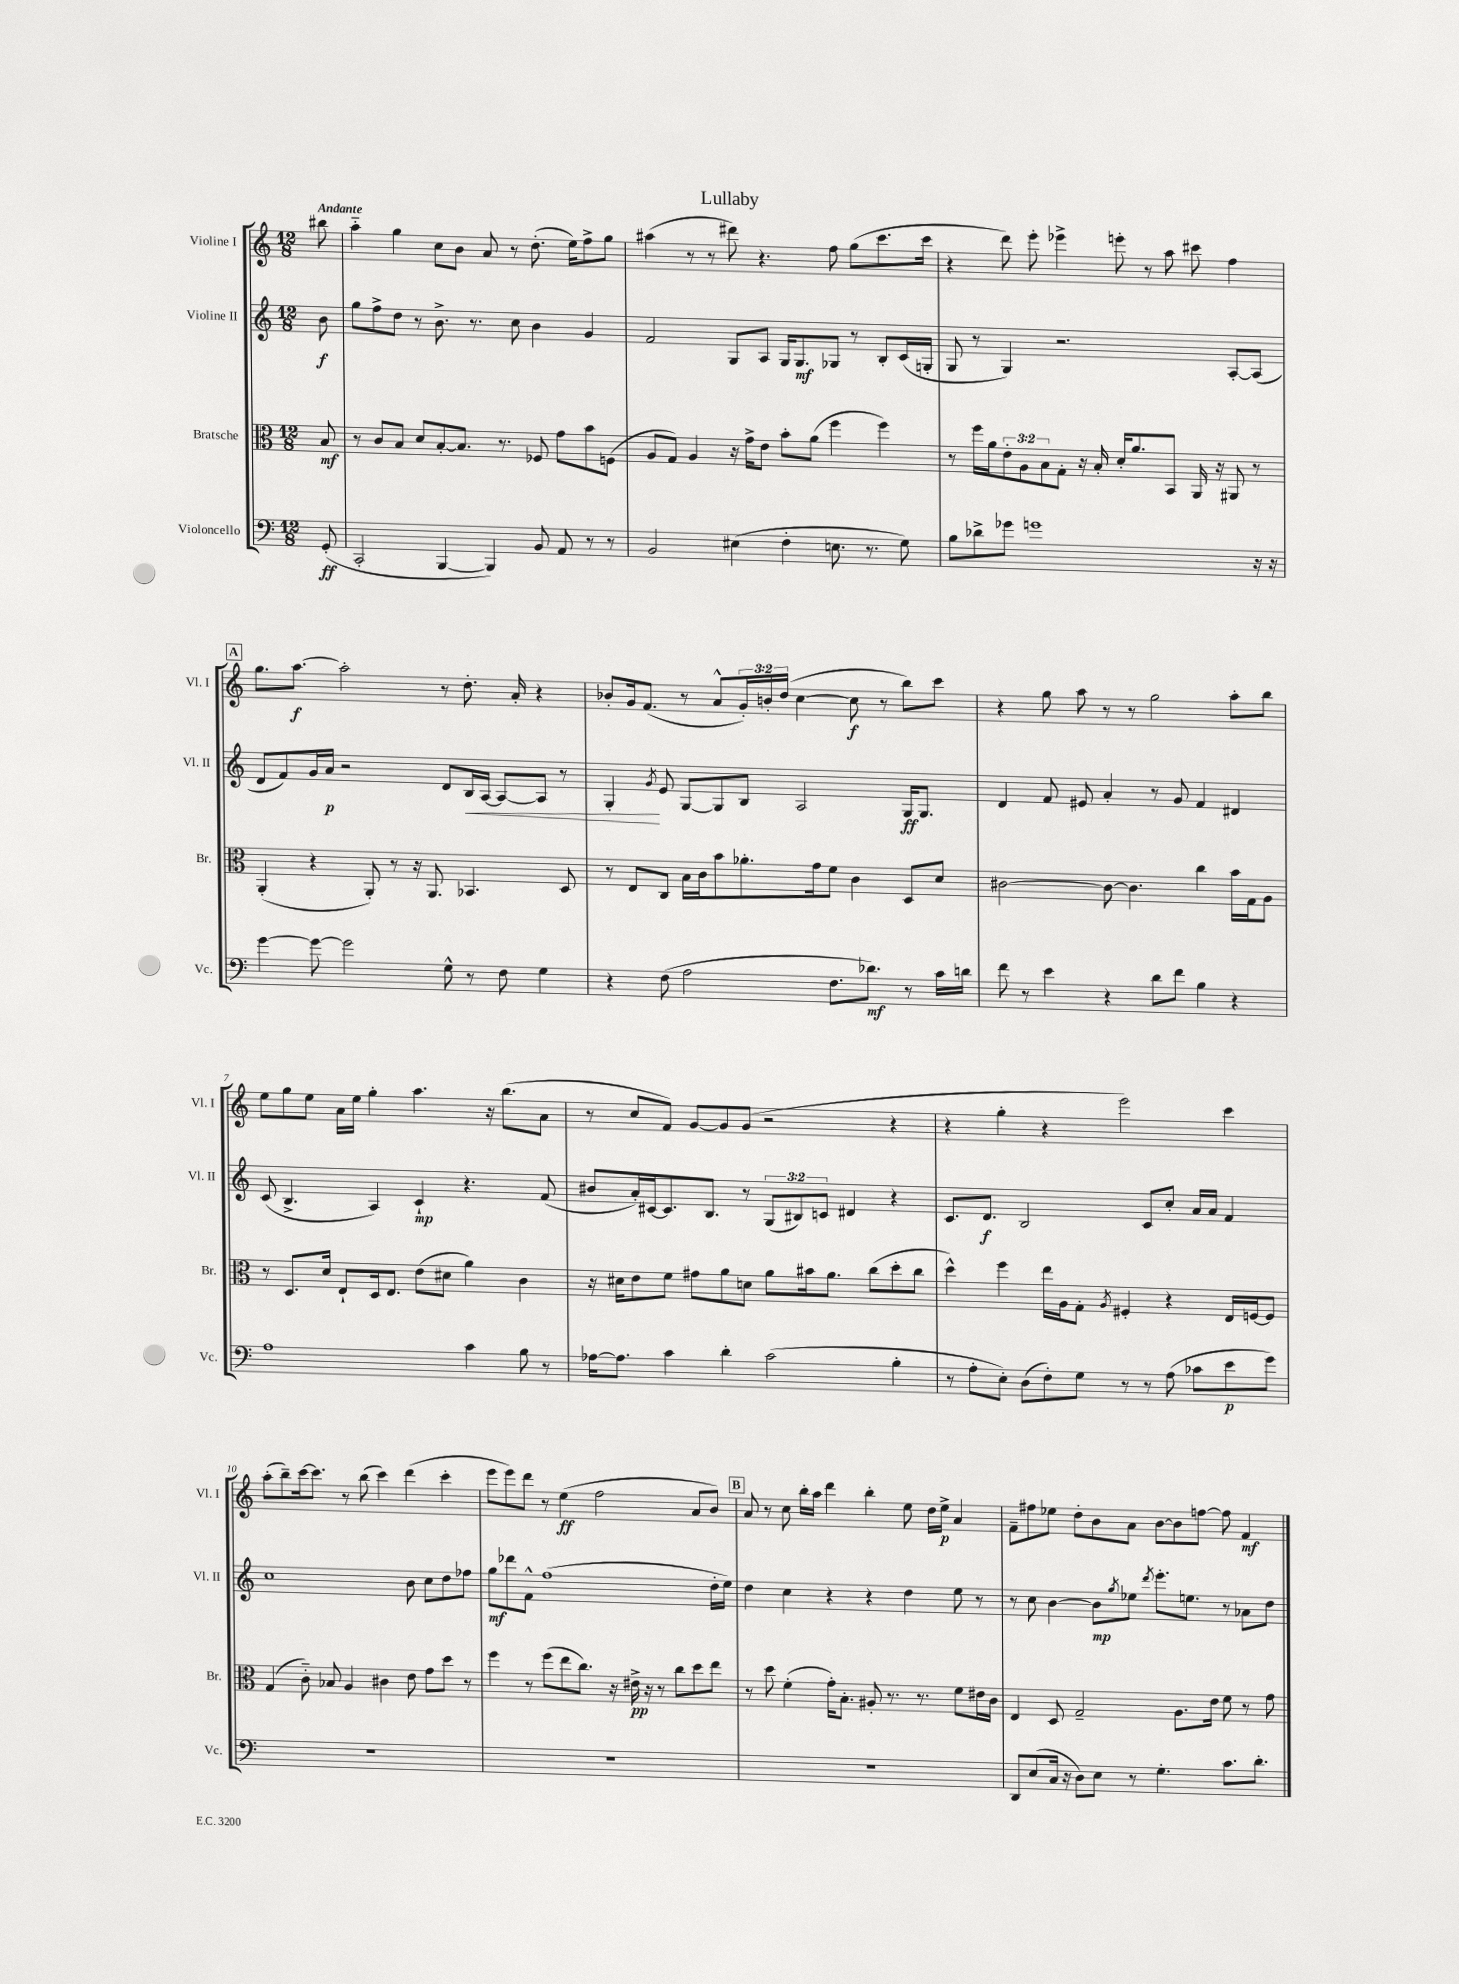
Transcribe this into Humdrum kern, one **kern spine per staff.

**kern	**dynam	**kern	**dynam	**kern	**dynam	**kern	**dynam
*part4	*part4	*part3	*part3	*part2	*part2	*part1	*part1
*staff4	*staff4	*staff3	*staff3	*staff2	*staff2	*staff1	*staff1
*I"Violoncello	*	*I"Bratsche	*	*I"Violine II	*	*I"Violine I	*
*I'Vc.	*	*I'Br.	*	*I'Vl. II	*	*I'Vl. I	*
*clefF4	*	*clefC3	*	*clefG2	*	*clefG2	*
*k[]	*	*k[]	*	*k[]	*	*k[]	*
*M12/8	*	*M12/8	*	*M12/8	*	*M12/8	*
=	=	=	=	=	=	=	=
!	!	!	!	!	!	!LO:TX:a:B:t=Andante	!
(8GG'/	ff	8B/	mf	8b\	f	8bb#X\	.
=1	=1	=1	=1	=1	=1	=1	=1
2CC'/	.	8r	.	8gg\L	.	4aa\	.
.	.	8c/L	.	8ff^\	.	.	.
.	.	8B/J	.	8dd\J	.	4gg\	.
.	.	8d/L	.	8r	.	.	.
[4BBB/	.	[8B'/	.	8.b^\	.	8cc\L	.
.	.	8.B/J]	.	.	.	8b\J	.
.	.	.	.	8.r	.	.	.
4BBB/])	.	.	.	.	.	8a/	.
.	.	8.r	.	.	.	.	.
.	.	.	.	8cc\	.	8r	.
8BB/	.	8F-X/	.	4b\	.	(8.dd'\	.
8AA/	.	8g\L	.	.	.	.	.
.	.	.	.	.	.	16ee\KL)	.
8r	.	8b\	.	4g/	.	8ff^\	.
8r	.	(8Fn\J	.	.	.	8gg\J	.
=2	=2	=2	=2	=2	=2	=2	=2
2BB/	.	8A/L	.	2f/	.	(4aa#X\	.
.	.	8G/J)	.	.	.	.	.
.	.	4A/	.	.	.	8r	.
.	.	.	.	.	.	8r	.
(4E#X\	.	16r	.	8G/L	.	8ddd#X\)	.
.	.	16g^\KL	.	.	.	.	.
.	.	8e\J	.	8A/J	.	4.r	.
4F'\	.	8b'\L	.	16G/KL	.	.	.
.	.	.	.	8.G/	mf	.	.
.	.	(8a\J	.	.	.	.	.
8.En\	.	4ff\	.	8G-X/J	.	8ff\	.
.	.	.	.	8r	.	(8gg\L	.
8.r	.	.	.	.	.	.	.
.	.	4ff\)	.	8B'/L	.	8.ccc\	.
8G\)	.	.	.	(16c/L	.	.	.
.	.	.	.	16Gn'/JJ	.	16ccc\Jk	.
=3	=3	=3	=3	=3	=3	=3	=3
8B\L	.	8r	.	8G/	.	4r	.
8d-X^\	.	16ff\LL	.	8r	.	.	.
.	.	16a\J	.	.	.	.	.
8g-X\J	.	12e'\	.	4G/)	.	8ddd\)	.
.	.	12A\	.	.	.	.	.
1gn	.	.	.	.	.	8eee'\	.
.	.	12B\	.	.	.	.	.
.	.	8G'\J	.	2.r	.	4eee-X^\	.
.	.	16r	.	.	.	.	.
.	.	16B'/	.	.	.	.	.
.	.	16d'/KL	.	.	.	8eeen'\	.
.	.	8.a/	.	.	.	.	.
.	.	.	.	.	.	8r	.
.	.	8BB/J	.	.	.	8aa\	.
.	.	16AA/	.	.	.	8ccc#X\	.
.	.	16r	.	.	.	.	.
.	.	8AA#X/	.	[8A'/L	.	4ff\	.
16r	.	8r	.	(8A/J]	.	.	.
16r	.	.	.	.	.	.	.
!!LO:LB:g=z
!!LO:REH:place=s1:t=A
=4	=4	=4	=4	=4	=4	=4	=4
[4g\	.	(4AA'/	.	8d/L	.	8.gg\L	.
.	.	.	.	8f/)	.	.	.
.	.	.	.	.	.	[8.aa\J	f
8g\_	.	4r	.	16g/L	.	.	.
.	.	.	.	16a/JJ	p	.	.
2g\]	.	.	.	2r	.	2aa'\]	.
.	.	8AA'/)	.	.	.	.	.
.	.	8r	.	.	.	.	.
.	.	16r	.	.	.	.	.
.	.	8.AA/	.	.	.	.	.
8G^^\	.	.	.	8d/L	.	8r	.
!	!	!	!	!	!LO:HP:b	!	!
8r	.	4.BB-X/	.	16B/L	<	8.dd'\	.
.	.	.	.	[16A/JJ	.	.	.
8F\	.	.	.	8A/L_	.	.	.
.	.	.	.	.	.	16a'/	.
4G\	.	.	.	8A/J]	.	4r	.
.	.	8D/	.	8r	.	.	.
=5	=5	=5	=5	=5	=5	=5	=5
4r	.	8r	.	4G'/	.	8b-X'/L	.
.	.	8E/L	.	.	.	16g/k	.
.	.	.	.	.	.	(8.f/J	.
.	.	.	.	8qg/	.	.	.
(8F\	.	8C/J	.	8e/	[	.	.
2A\	.	16B\LL	.	[8G/L	.	8r	.
.	.	16c\J	.	.	.	.	.
.	.	8b\	.	8G/]	.	8a^^/L	.
.	.	8.a-X'\	.	8B/J	.	24g'/L)	.
.	.	.	.	.	.	24bn'/	.
.	.	.	.	.	.	(24dd/JJ	.
.	.	.	.	2A/	.	[4cc\	.
.	.	16g\k	.	.	.	.	.
8.F\L	.	8f\J	.	.	.	.	.
.	.	4c\	.	.	.	8cc\]	f
8.d-X\J)	mf	.	.	.	.	.	.
.	.	.	.	.	.	8r	.
8r	.	8D/L	.	16G/KL	ff	8bb\L)	.
.	.	.	.	8.G/J	.	.	.
16c\LL	.	8d/J	.	.	.	8ccc\J	.
16dn\JJ	.	.	.	.	.	.	.
=6	=6	=6	=6	=6	=6	=6	=6
8f\	.	[2c#X\	.	4d/	.	4r	.
8r	.	.	.	.	.	.	.
4e\	.	.	.	8f/	.	8gg\	.
.	.	.	.	8e#X/	.	8aa\	.
4r	.	8c#\_	.	4a'/	.	8r	.
.	.	4.c#\]	.	.	.	8r	.
8d\L	.	.	.	8r	.	2gg\	.
8f\J	.	.	.	8g/	.	.	.
4B\	.	4cc\	.	4f/	.	.	.
4r	.	16b\LL	.	4d#X/	.	8aa'\L	.
.	.	16G\J	.	.	.	.	.
.	.	8A\J	.	.	.	8bb\J	.
!!LO:LB:g=z
=7	=7	=7	=7	=7	=7	=7	=7
1A	.	8r	.	(8c/	.	8ee\L	.
.	.	8.D/L	.	4.B^/	.	8gg\	.
.	.	.	.	.	.	8ee\J	.
.	.	16d/Jk	.	.	.	.	.
.	.	8E`/L	.	.	.	16a\LL	.
.	.	.	.	.	.	16ee\JJ	.
.	.	16D/k	.	4A/)	.	4gg'\	.
.	.	8.E/J	.	.	.	.	.
.	.	(8e\L	.	4c`/	mp	4.aa\	.
.	.	8d#X\J	.	.	.	.	.
4c\	.	4a\)	.	4.r	.	.	.
.	.	.	.	.	.	16r	.
.	.	.	.	.	.	(8.bb\L	.
8B\	.	4c\	.	.	.	.	.
8r	.	.	.	(8f/	.	8a\J	.
=8	=8	=8	=8	=8	=8	=8	=8
[16A-X\KL	.	16r	.	8b#X/L	.	8r	.
8.A-\J]	.	16d#X\KL	.	.	.	.	.
.	.	8e\	.	16a'/L)	.	8cc/L	.
.	.	.	.	[16c#X/J	.	.	.
4c\	.	8f\J	.	8.c#/]	.	8f/J)	.
.	.	8g#X\L	.	.	.	[8g/L	.
.	.	.	.	8.B/J	.	.	.
4d'\	.	8a\	.	.	.	8g/]	.
.	.	8dn\J	.	8r	.	(8g/J	.
(2c\	.	8a\L	.	(12G/L	.	2r	.
.	.	.	.	12B#X/)	.	.	.
.	.	16b#X\k	.	.	.	.	.
.	.	.	.	12cn/J	.	.	.
.	.	8.a\J	.	.	.	.	.
.	.	.	.	4d#X/	.	.	.
.	.	(8cc\L	.	.	.	.	.
4B'\	.	8dd'\	.	4r	.	4r	.
.	.	8cc\J	.	.	.	.	.
=9	=9	=9	=9	=9	=9	=9	=9
8r	.	4dd^^\)	.	8.c/L	.	4r	.
8A'\L	.	.	.	.	.	.	.
.	.	.	.	8.d/J	f	.	.
8E'\J)	.	4ff\	.	.	.	4gg'\	.
(8D\L	.	.	.	2B/	.	.	.
8F'\)	.	16ee\LL	.	.	.	4r	.
.	.	16A\J	.	.	.	.	.
8G\J	.	8G'\J	.	.	.	.	.
.	.	8qA/	.	.	.	.	.
8r	.	4F#X'/	.	.	.	2eee\)	.
8r	.	.	.	8c/L	.	.	.
(8A\	.	4r	.	8cc'/J	.	.	.
8c-X\L	.	.	.	16a/LL	.	.	.
.	.	.	.	16a/JJ	.	.	.
8e\	p	16E/LL	.	4f/	.	4ccc\	.
.	.	[16Fn/J	.	.	.	.	.
8g\J)	.	8F/J]	.	.	.	.	.
!!LO:LB:g=z
=10	=10	=10	=10	=10	=10	=10	=10
1.r	.	(4G/	.	1cc	.	(8aa'\L	.
.	.	.	.	.	.	8bb~\)	.
.	.	8c\)	.	.	.	[16ccc\k	.
.	.	.	.	.	.	8.ccc\J]	.
.	.	8B-X/	.	.	.	.	.
.	.	4A/	.	.	.	8r	.
.	.	.	.	.	.	(8bb\	.
.	.	4c#X\	.	.	.	4ccc\)	.
.	.	8e\	.	8b\	.	(4ddd\	.
.	.	8g\L	.	8cc\L	.	.	.
.	.	8dd\J	.	8dd\	.	4ccc'\	.
.	.	8r	.	8ff-X\J	.	.	.
=11	=11	=11	=11	=11	=11	=11	=11
1.r	.	4ff\	.	8gg\L	mf	8eee\L	.
.	.	.	.	8ddd-X\	.	8eee\)	.
.	.	8r	.	8f^^\J	.	8ddd\J	.
.	.	(8ff\L	.	(1ff	.	8r	.
.	.	8ee\	.	.	.	(4ee\	ff
.	.	8.cc\J)	.	.	.	.	.
.	.	.	.	.	.	2ff\	.
.	.	16r	.	.	.	.	.
.	.	16e#X^\	pp	.	.	.	.
.	.	16r	.	.	.	.	.
.	.	8r	.	.	.	.	.
.	.	8cc\L	.	.	.	.	.
.	.	8dd\	.	.	.	8a/L	.
.	.	8ee\J	.	16dd'\LL	.	8b/J)	.
.	.	.	.	16ee\JJ)	.	.	.
!!LO:REH:place=s1:t=B
=12	=12	=12	=12	=12	=12	=12	=12
1.r	.	8r	.	4dd\	.	8a/	.
.	.	8dd\	.	.	.	8r	.
.	.	(4f'\	.	4cc\	.	8cc\	.
.	.	.	.	.	.	16bb'\LL	.
.	.	.	.	.	.	16aa\JJ	.
.	.	16g'\KL)	.	4r	.	4ddd\	.
.	.	8.B'\J	.	.	.	.	.
.	.	8A#X'/	.	4r	.	4bb'\	.
.	.	8.r	.	.	.	.	.
.	.	.	.	4dd\	.	8ee\	.
.	.	8.r	.	.	.	.	.
.	.	.	.	.	.	16dd\LL	.
.	.	.	.	.	.	16ee^\JJ	p
.	.	8f\L	.	8ee\	.	4a/	.
.	.	16e#X\L	.	8r	.	.	.
.	.	16c\JJ	.	.	.	.	.
=13	=13	=13	=13	=13	=13	=13	=13
8DD/L	.	4E/	.	8r	.	8f~\L	.
(8E/	.	.	.	8cc\	.	8ff#X\	.
16C/Jk	.	8D/	.	[4b\	.	8ee-X\J	.
16r	.	.	.	.	.	.	.
8D\L)	.	2G~/	.	.	.	8dd'\L	.
8E\J	.	.	.	8b\L]	mp	8b\	.
.	.	.	.	8qgg/	.	.	.
8r	.	.	.	8ee-X\J	.	8a\J	.
.	.	.	.	8qddd/	.	.	.
4.G'\	.	.	.	8.eee'\L	.	[8b\L	.
.	.	8.A\L	.	.	.	8b\]	.
.	.	.	.	8.een\J	.	.	.
.	.	.	.	.	.	[8ffn\J	.
.	.	16e\Jk	.	.	.	.	.
8.c\L	.	8f\	.	8r	.	8ff\]	.
.	.	8r	.	8a-X\L	.	4f/	mf
8.d'\J	.	.	.	.	.	.	.
.	.	8g\	.	8dd\J	.	.	.
==	==	==	==	==	==	==	==
*-	*-	*-	*-	*-	*-	*-	*-
